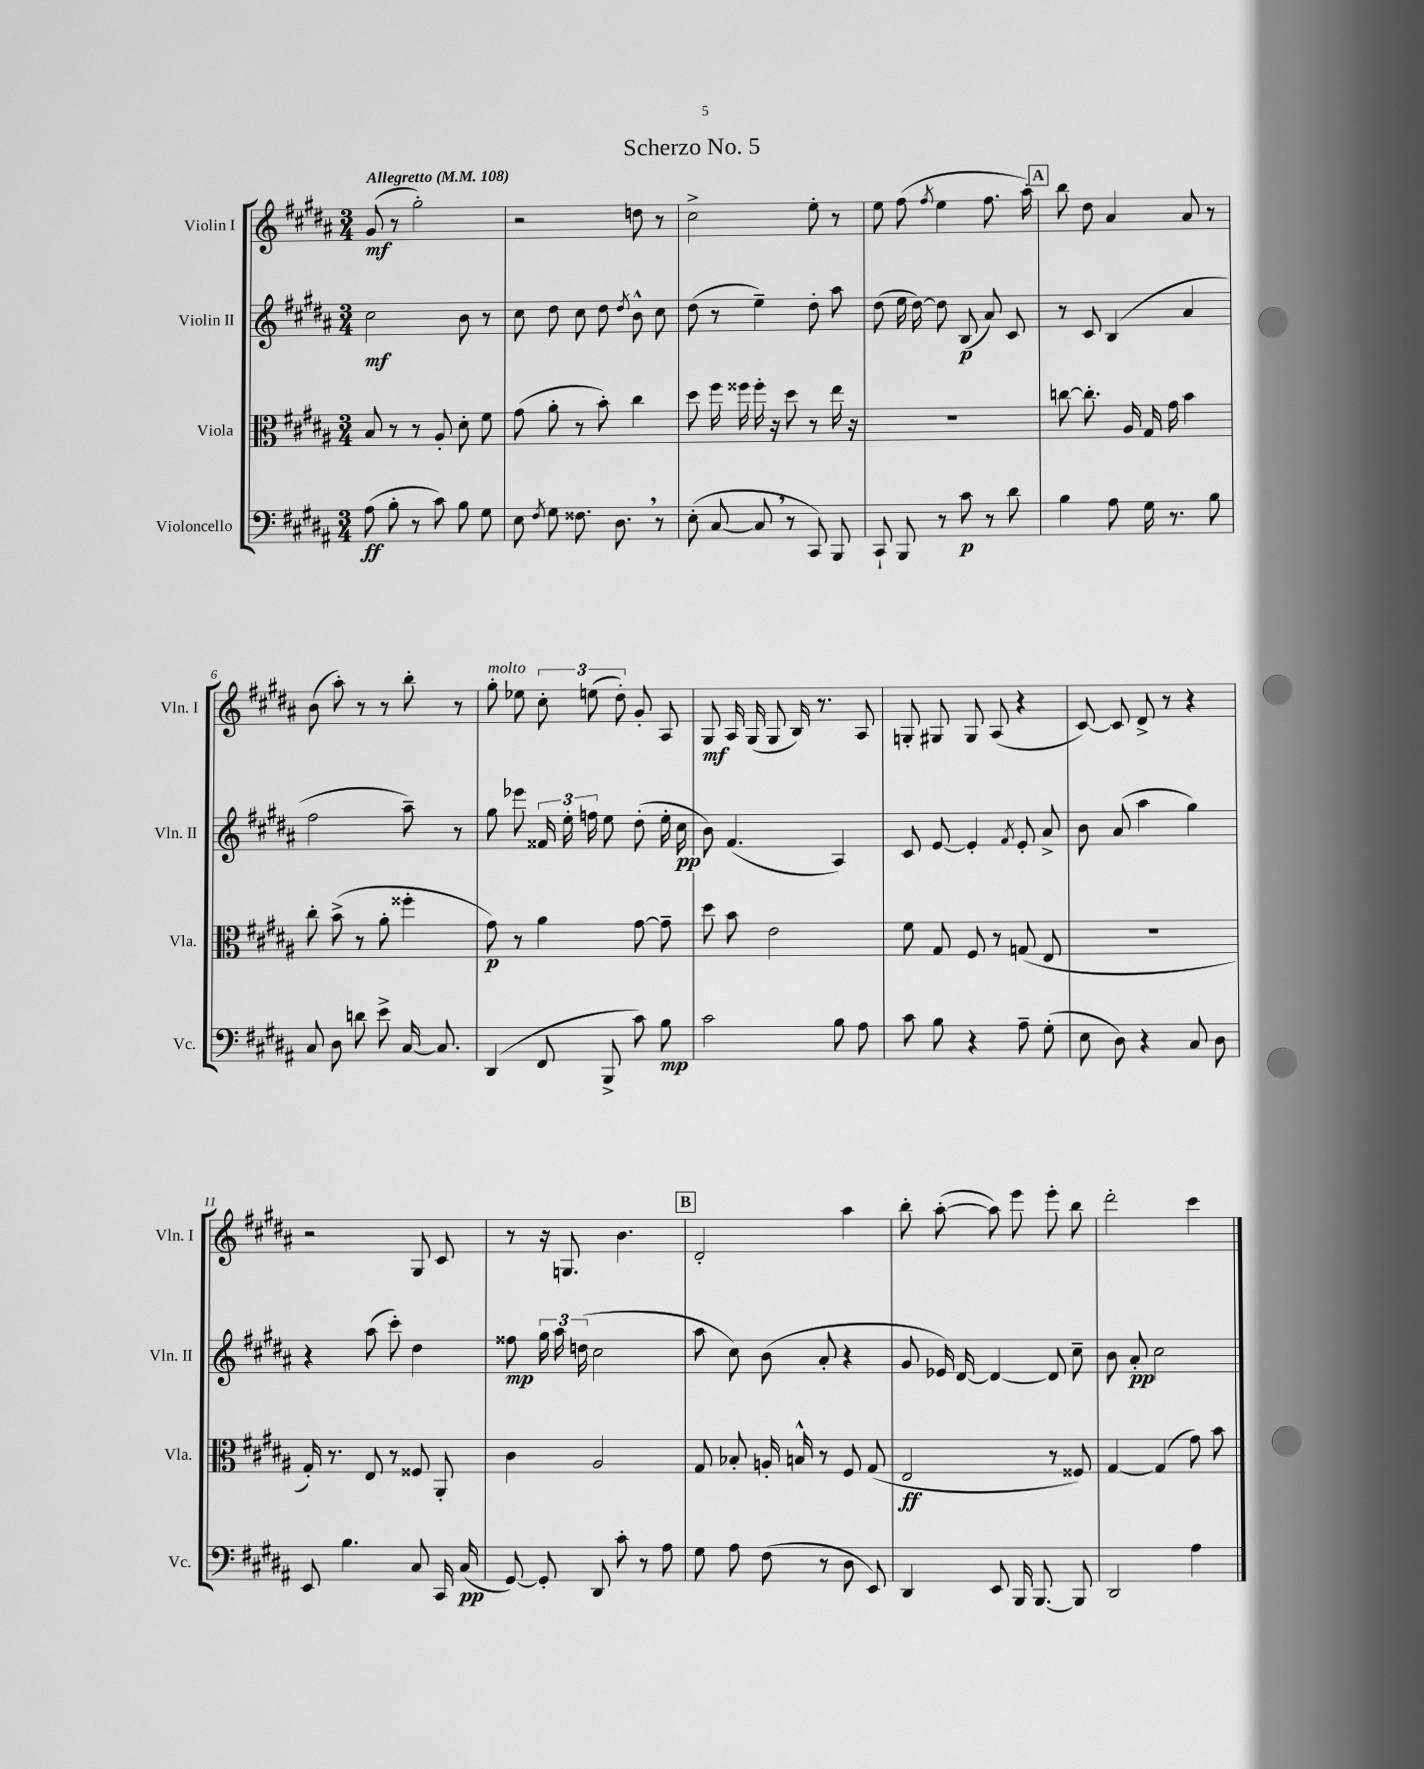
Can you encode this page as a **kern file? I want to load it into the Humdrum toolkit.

**kern	**kern	**kern	**kern
*staff4	*staff3	*staff2	*staff1
*clefF4	*clefC3	*clefG2	*clefG2
*k[f#c#g#d#a#]	*k[f#c#g#d#a#]	*k[f#c#g#d#a#]	*k[f#c#g#d#a#]
*M3/4	*M3/4	*M3/4	*M3/4
*MM108	*MM108	*MM108	*MM108
(8A#	8B	2cc#	(8g#
8B'	8r	.	8r
8r	8r	.	2gg#')
8c#)	8A#'	.	.
8B	8d#'	8b	.
8G#	8f#	8r	.
=	=	=	=
8E	(8g#	8cc#	2r
8qF#	.	.	.
8G#	8a#'	8dd#	.
8.F##	8r	8cc#	.
.	8b')	8dd#	.
8.D#	.	.	.
.	.	8qdd#	.
.	4cc#	8b^^	8dd
8r	.	8cc#	8r
=	=	=	=
(8E'	8dd#	(8dd#	2cc#^
[8C#	16ff#	8r	.
.	16ff##	.	.
8C#]	16ff##'	4ee~)	.
.	16r	.	.
8r	8dd#	.	.
8CC#)	8r	8dd#'	8ee'
8BBB	16ee	8aa#	8r
.	16r	.	.
=	=	=	=
8CC#`	2.r	(8dd#	8ee
8BBB	.	16ee	(8ff#
.	.	[16dd#)	.
.	.	.	8qff#
8r	.	8dd#]	4ee
8c#	.	(8B	.
8r	.	8a#)	8.ff#
8d#	.	8c#	.
.	.	.	16aa#')
=	=	=	=
4B	[8cc	8r	8bb
.	8.cc']	8c#	8dd#
8A#	.	(4B	4a#
.	16A#	.	.
16G#	16G#	.	.
8.r	16g#	.	.
.	4b	4a#	8a#
8B	.	.	8r
=	=	=	=
8C#	8cc#'	2ff#	(8b
8D#	(8b^	.	8aa#')
8d	8r	.	8r
8e^	8a#'	.	8r
[16C#	4ff##'	8aa#~)	8bb'
8.C#]	.	.	.
.	.	8r	8r
=	=	=	=
(4DD#	8g#)	8gg#	8gg#'
.	8r	8eee-	8ee-
8FF#	4a#	24f##	12cc#'
.	.	24ee'	.
.	.	24ff	(12ee
8BBB^	.	8ee	.
.	.	.	12dd#')
8c#)	[8g#	(8dd#'	8g#'
8B	8g#~]	16ee'	8A#
.	.	16cc#	.
=	=	=	=
2c#	8dd#	8b)	8G#
.	8b	(4.f#	16A#
.	.	.	(16G#
.	2e	.	8G#
.	.	.	16B)
.	.	.	8.r
8B	.	4A#)	.
8A#	.	.	8A#
=	=	=	=
8c#	8f#	8c#	8G'
8B	8G#	[8e	8G#
4r	8F#	4e']	8G#
.	8r	.	(8A#
.	.	8qf#	.
8A#~	(8G	8e'	4r
(8G#'	8E	8a#^	.
=	=	=	=
8E	2.r	8b	[8c#)
8D#)	.	(8a#	8c#]
4r	.	4aa#	8d#^
.	.	.	8r
8C#	.	4gg#)	4r
8D#	.	.	.
=	=	=	=
8EE	16G#')	4r	2r
.	8.r	.	.
4.B	.	.	.
.	8E	(8aa#	.
.	8r	8ccc#')	.
8C#	8F##	4dd#	8G#
16CC#	8AA#'	.	8c#
(16C#	.	.	.
=	=	=	=
[8GG#)	4c#	8ff##	8r
8GG#']	.	24gg#	16r
.	.	24aa#	.
.	.	.	8.G
.	.	(24dd	.
8DD#	2A#	2cc#	.
8c#'	.	.	4.b
8r	.	.	.
8A#	.	.	.
=	=	=	=
8G#	8G#	8aa#	2d#'
8A#	8B-'	8cc#)	.
(8F#	16A'	(8b	.
.	16B^^	.	.
8r	8r	8a#'	.
8D#	8F#	4r	4aa#
8EE)	(8G#	.	.
=	=	=	=
4DD#	2E	8g#	8bb'
.	.	16e-)	([8aa#'
.	.	[16d#	.
8EE	.	4d#_	8aa#])
16BBB	.	.	8eee
[8.BBB	.	.	.
.	8r	8d#]	8eee'
8BBB]	8F##)	8cc#~	8bb
=	=	=	=
2DD#	[4G#	8b	2ddd#'
.	.	8a#'	.
.	(4G#]	2cc#	.
4A#	8g#)	.	4ccc#
.	8b	.	.
==	==	==	==
*-	*-	*-	*-
